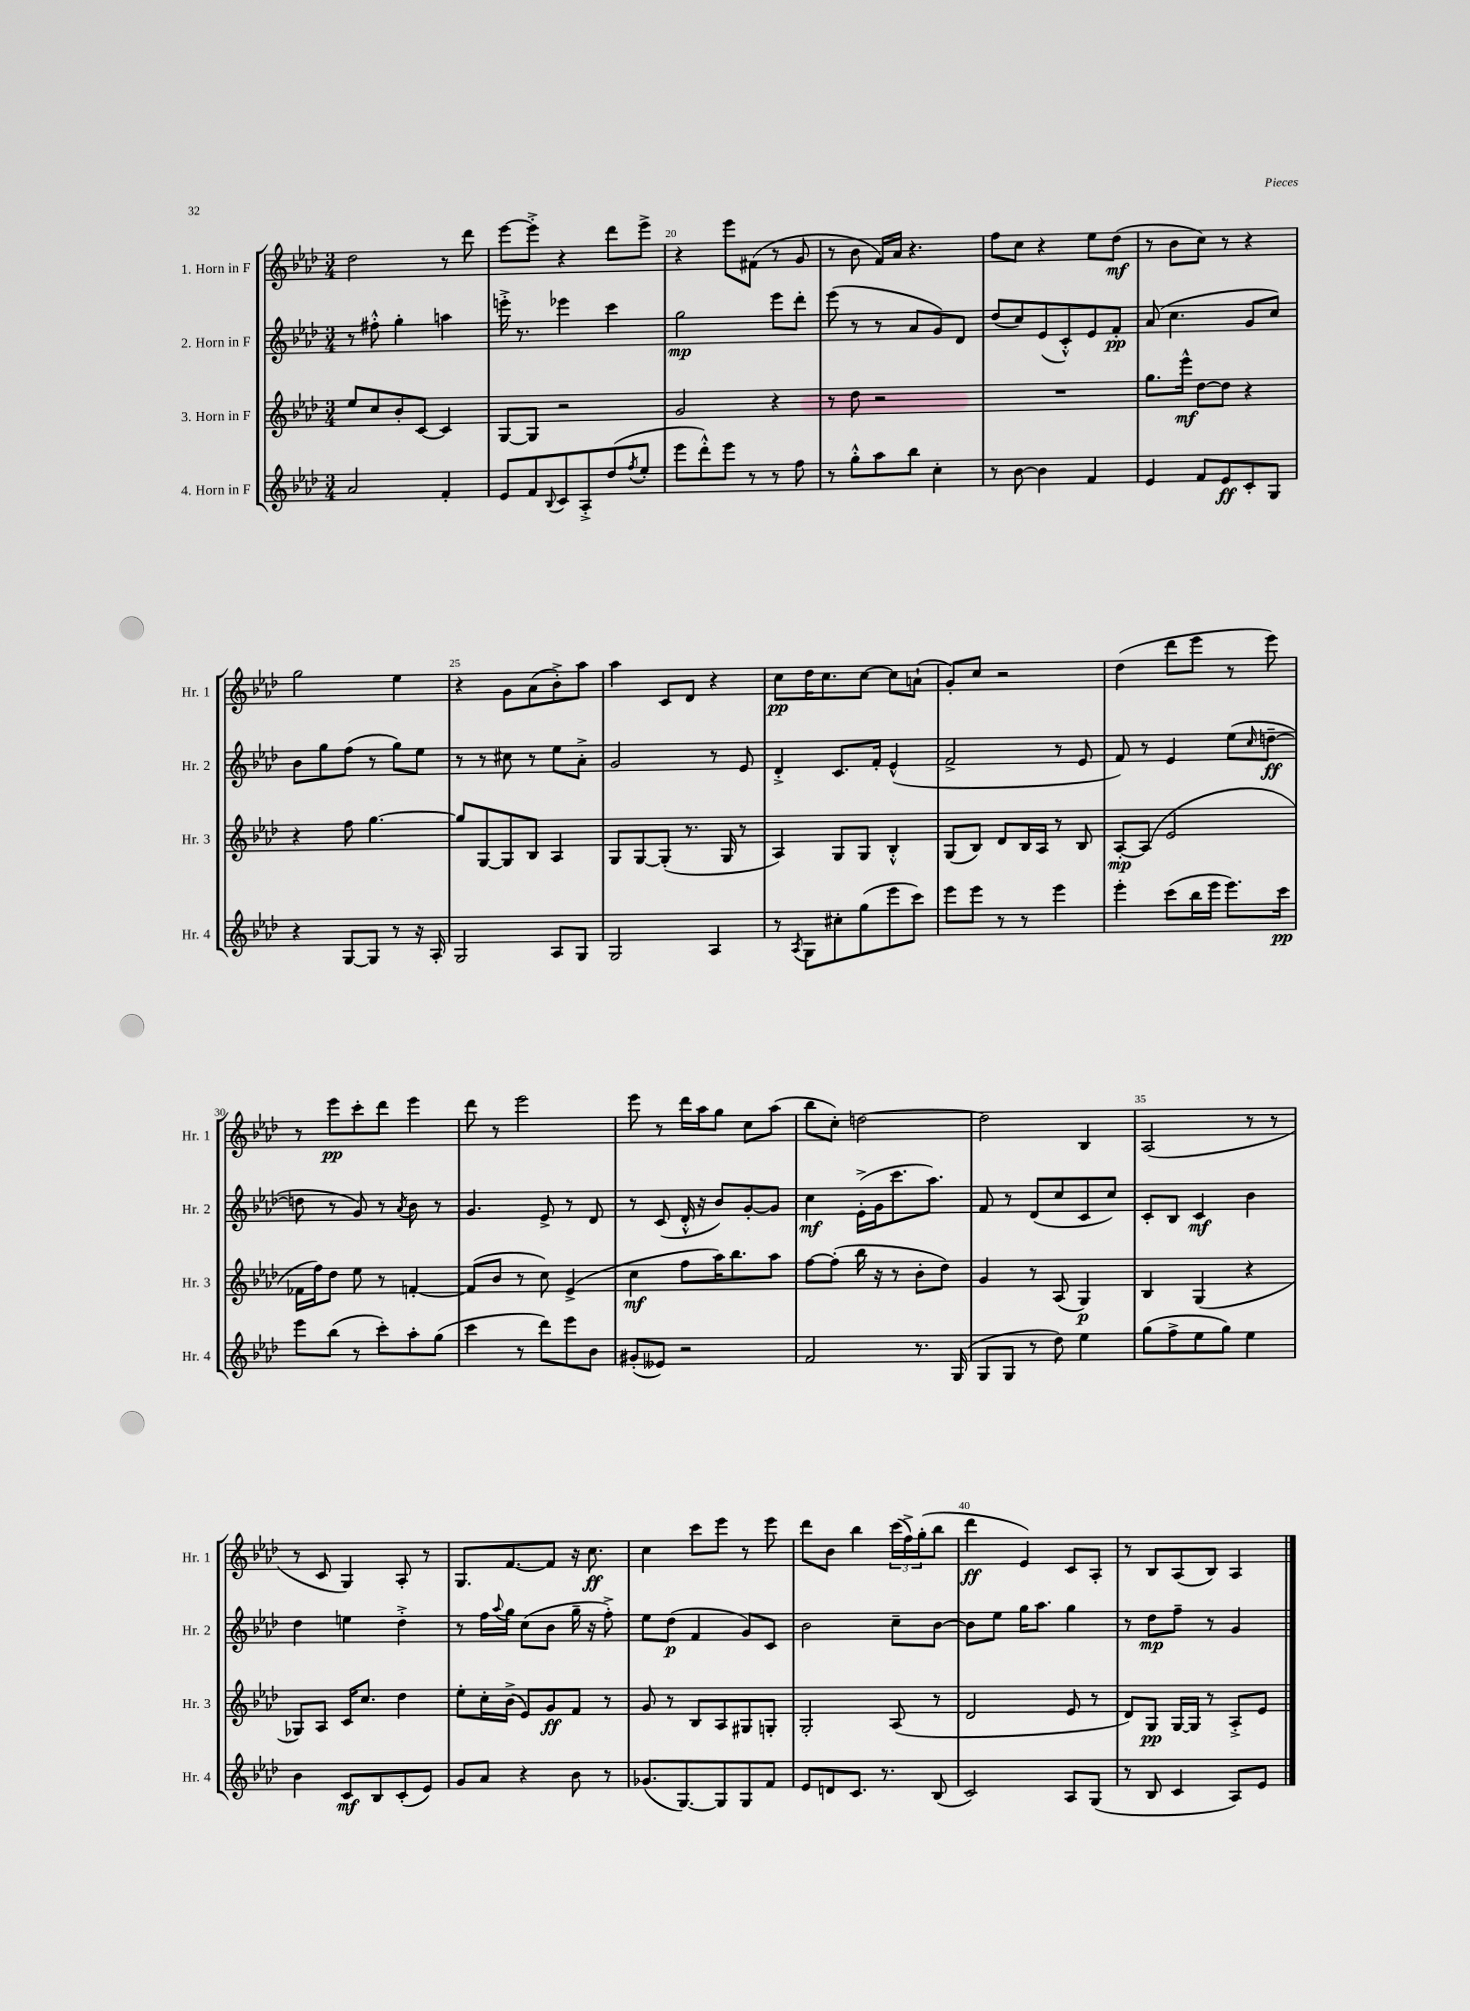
<<
\new StaffGroup <<
\new Staff = "s0" \with { instrumentName = "1. Horn in F" shortInstrumentName = "Hr. 1" } {
    \clef treble \key aes \major \numericTimeSignature \time 3/4
    des''2 r8 des'''8 |
    ees'''8~ ees'''8-.-> r4 des'''8 ees'''8-> |
    r4 ees'''8 fis'8( r8 g'8 |
    r8 bes'8 f'16) aes'16 r4. |
    f''8 c''8 r4 ees''8 des''8\mf( |
    r8 bes'8 c''8) r8 r4 |
    g''2 ees''4 |
    r4 g'8 aes'8( bes'8-.->) aes''8 |
    aes''4 c'8 des'8 r4 |
    c''8\pp des''16 c''8. c''8~ c''8 a'8-!( |
    g'8-.) c''8 r2 |
    des''4( des'''8 ees'''8 r8 ees'''8) |
    r8 ees'''8\pp c'''8-. des'''8 ees'''4 |
    des'''8 r8 ees'''2 |
    ees'''8 r8 des'''16 aes''16 g''8 c''8 aes''8( |
    bes''8 c''8-.) d''2~ |
    d''2 bes4 |
    aes2( r8 r8 |
    r8 c'8 g4) aes8-. r8 |
    g8. f'8.~ f'8 r16 c''8.\ff |
    c''4 c'''8 ees'''8 r8 ees'''8 |
    des'''8 bes'8 bes''4 \tuplet 3/2 { c'''16( f''16->) g''16-.( } bes''8 |
    des'''4\ff ees'4) c'8 aes8-. |
    r8 bes8 aes8( bes8) aes4 \bar "|." |
}
\new Staff = "s1" \with { instrumentName = "2. Horn in F" shortInstrumentName = "Hr. 2" } {
    \clef treble \key aes \major \numericTimeSignature \time 3/4
    r8 fis''8-.-^ g''4-. a''4 |
    e'''16-.-> r8. ees'''4 c'''4 |
    g''2\mp ees'''8 des'''8-. |
    ees'''8( r8 r8 aes'8 g'8) des'8 |
    des''8( c''8) ees'8( c'8-.-^) ees'8 f'8-.\pp |
    aes'8( c''4. g'8 c''8) |
    bes'8 g''8 f''8( r8 g''8) ees''8 |
    r8 r8 cis''8 r8 ees''8 aes'8-.-> |
    g'2 r8 ees'8 |
    des'4-.-> c'8. f'16-. ees'4-^( |
    f'2-> r8 ees'8 |
    f'8) r8 ees'4 ees''8( \grace { c''16 } d''8~--\ff |
    d''8 r8 g'8) r8 \acciaccatura { aes'8 } bes'8 r8 |
    g'4. ees'8-> r8 des'8 |
    r8 c'8( des'16-.-^ r16 bes'8) g'8~-. g'8 |
    c''4\mf ees'16-.->( g'16 c'''8. aes''8.) |
    f'8 r8 des'8( c''8 c'8 c''8) |
    c'8-. bes8 c'4\mf bes'4 |
    des''4 e''4 des''4-.-> |
    r8 f''16 \appoggiatura { aes''8 } g''16 c''8( bes'8 g''16-- r16 f''8-.->) |
    ees''8 des''8\p( f'4 g'8) c'8 |
    bes'2 c''8-- bes'8~ |
    bes'8 ees''8 g''16 aes''8. g''4 |
    r8 des''8\mp f''8-- r8 g'4 \bar "|." |
}
\new Staff = "s2" \with { instrumentName = "3. Horn in F" shortInstrumentName = "Hr. 3" } {
    \clef treble \key aes \major \numericTimeSignature \time 3/4
    ees''8 c''8 bes'8-. c'8~ c'4 |
    g8~ g8 r2 |
    g'2 r4 |
    r8 des''8 r2 |
    R2. |
    g''8. ees'''16-^\mf des''8~ des''8 r4 |
    r4 f''8 g''4.~ |
    g''8 g8~ g8 bes8 aes4 |
    g8 g8~ g8-.( r8. g16 r8 |
    aes4) g8 g8 bes4-.-^ |
    g8( bes8) des'8 bes16 aes16 r8 bes8 |
    aes8~-.\mp aes8( ees'2 |
    fes'16 f''16) des''8 ees''8 r8 f'4~-. |
    f'8( bes'8 r8 c''8) ees'4->( |
    c''4\mf f''8 aes''16) bes''8. aes''8 |
    f''8~ f''8-.( bes''16 r16 r8 bes'8-. des''8) |
    g'4 r8 aes8( g4\p) |
    bes4 g4( r4 |
    ges8) aes8 c'16 c''8. des''4 |
    ees''8-. c''16-. bes'16->( ees'8) g'8\ff f'8 r8 |
    g'8 r8 bes8 aes8 gis8 g8-. |
    g2-. aes8( r8 |
    des'2 ees'8 r8 |
    des'8) g8\pp g16~ g16 r8 aes8-.-> ees'8 \bar "|." |
}
\new Staff = "s3" \with { instrumentName = "4. Horn in F" shortInstrumentName = "Hr. 4" } {
    \clef treble \key aes \major \numericTimeSignature \time 3/4
    aes'2 f'4-. |
    ees'8 f'8 \appoggiatura { bes8 } c'8 aes8-.-> des''8( \acciaccatura { f''8 } ees''8-. |
    ees'''8 des'''8-.-^) ees'''8 r8 r8 f''8 |
    r8 g''8-.-^ aes''8 bes''8 c''4-. |
    r8 bes'8~ bes'4 f'4 |
    ees'4 f'8 ees'8\ff c'8-. g8 |
    r4 g8~ g8 r8 r16 aes16-. |
    g2 aes8 g8 |
    g2 aes4 |
    r8 \acciaccatura { aes8 } g8 cis''8-. g''8( ees'''8 c'''8) |
    ees'''8 ees'''8 r8 r8 ees'''4 |
    ees'''4-. c'''8( bes''16 ees'''16 ees'''8.) c'''16\pp |
    ees'''8 bes''8( r8 c'''8-.) aes''8-. g''8( |
    c'''4 r8 des'''8) ees'''8 bes'8 |
    gis'8-.( eeses'8) r2 |
    f'2 r8. g16( |
    g8 g8 r8 des''8) ees''4 |
    g''8( f''8-> ees''8 g''8) ees''4 |
    bes'4 c'8\mf bes8 c'8-.( ees'8) |
    g'8 aes'8 r4 bes'8 r8 |
    ges'8.( g8.~) g8 g8 f'8 |
    ees'8 d'8 c'8. r8. bes8( |
    c'2) aes8 g8( |
    r8 bes8 c'4 aes8) ees'8 \bar "|." |
}
>>
>>
\layout { \context { \Score currentBarNumber = #18 \override BarNumber.break-visibility = ##(#f #t #t) barNumberVisibility = #(every-nth-bar-number-visible 5) } }
